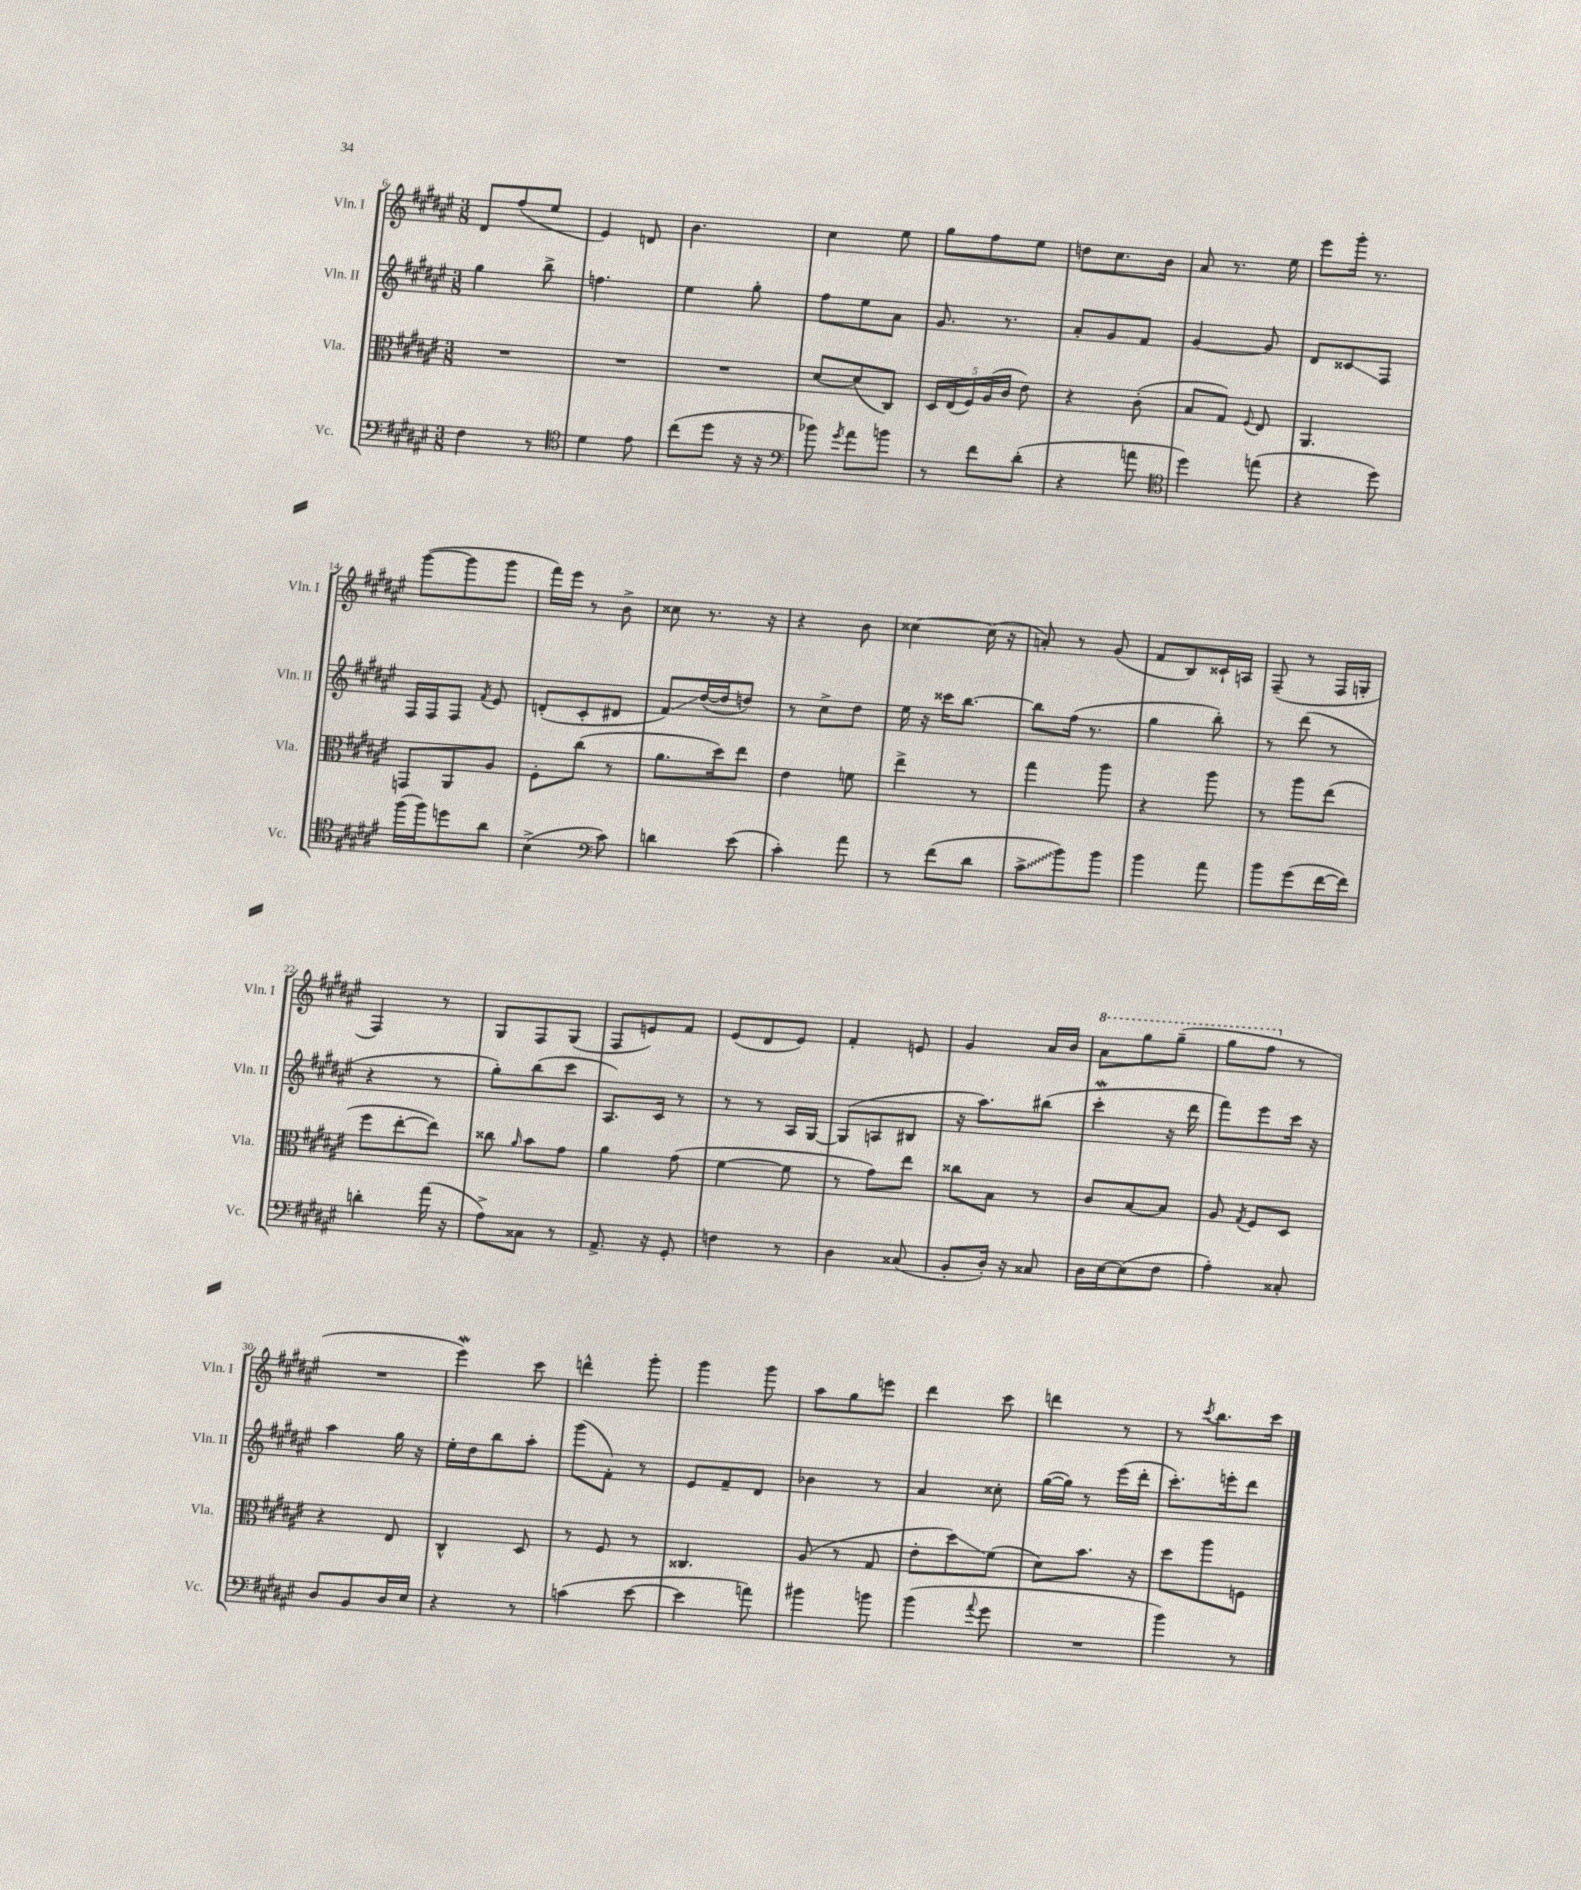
<<
\new StaffGroup <<
\new Staff = "s0" \with { instrumentName = "Vln. I" shortInstrumentName = "Vln. I" } {
    \clef treble \key fis \major \numericTimeSignature \time 3/8
    \autoBeamOff dis'8[ fis''8( eis''8] |
    eis'4) d'8 |
    b'4. |
    cis''4 eis''8 |
    gis''8[ fis''8 eis''8] |
    d''8[ cis''8. b'16] |
    ais'8 r8. eis''16 |
    eis'''8[ gis'''16]-. r8. |
    gis'''8[~( gis'''8 gis'''8] |
    fis'''16[) eis'''16] r8 b'8-> |
    cisis''8 r8. r16 |
    r4 b'8 |
    cisis''4~ cisis''16( r16 |
    a'8-.) r8 gis'8( |
    fis'8[ b8) cisis'16-! a16] |
    fis8--( r8 fis16[ g16]-. |
    fis4) r8 |
    gis8[ fis8 gis8]( |
    fis8[ e'8) fis'8] |
    eis'8[( dis'8 eis'8]) |
    fis'4-. e'8 |
    gis'4 ais'16[ b'16] |
    \ottava #1 ais''8[ gis'''8 gis'''8]--( |
    gis'''8[ fis'''8] \ottava #0 r8 |
    R4. |
    eis'''4\mordent) cis'''8 |
    d'''4-^ gis'''8-. |
    gis'''4 gis'''8 |
    ais''8[ gis''8 e'''8] |
    dis'''4 cis'''8 |
    d'''4 r8 |
    r8 \acciaccatura { cis'''8 } b''8.[ cis'''16] \bar "|." |
}
\new Staff = "s1" \with { instrumentName = "Vln. II" shortInstrumentName = "Vln. II" } {
    \clef treble \key fis \major \numericTimeSignature \time 3/8
    \autoBeamOff gis''4 b''8-> |
    f''4. |
    eis''4 gis''8-. |
    fis''8[ eis''8 ais'8] |
    gis'8. r8. |
    ais'8[-. gis'8 fis'8] |
    gis'4~ gis'8 |
    dis'8[ cisis'8\glissando fis8] |
    fis16[ fis16 fis8] \acciaccatura { fis'8 } eis'8 |
    d'8[-.( cis'8-. dis'8] |
    fis'8[\glissando) dis''16~( dis''16 d''8]) |
    r8 cis''8[-> dis''8] |
    eis''16 r16 cisis'''16[ b''8.]~ |
    b''8[ fis''16]( r8. |
    gis''4 b''8-.) |
    r8 dis'''8( r8 |
    r4 r8 |
    gis''8[-.) b''8( cis'''8] |
    ais8.[) cis'16] r8 |
    r8 r8 ais16[ gis16]~ |
    gis8[( a8 bis8] |
    r16 ais''8.[) bis''8]( |
    cis'''4-.\mordent r16 dis'''16 |
    fis'''8[) eis'''8 cis'''16] r16 |
    ais''4 gis''16 r16 |
    eis''16[-. dis''16 b''8 ais''8]-. |
    gis'''8[( fis'8]-.) r8 |
    eis'8[ fis'8-- dis'8] |
    bes'4 r8 |
    ais'4 cisis''8-. |
    gis''16[~( gis''16]) r8 eis'''16[( dis'''16]-. |
    cis'''8.[-.) e'''16-. dis'''8] \bar "|." |
}
\new Staff = "s2" \with { instrumentName = "Vla." shortInstrumentName = "Vla." } {
    \clef alto \key fis \major \numericTimeSignature \time 3/8
    \autoBeamOff R4. |
    R4. |
    R4. |
    dis'8[~ dis'8( cis8]) |
    \tuplet 5/4 { dis16[ eis16( fis16) ais16( cis'16] } eis'8) |
    r4 cis'8-.( |
    b8[ gis8]) \appoggiatura { fis8 } eis8 |
    ais,4. |
    g,8[ ais,8 ais8] |
    fis8[-. cis''8]( r8 |
    ais'8.[ dis''16) eis''8] |
    eis'4 f'8 |
    eis''4-> r8 |
    gis''4 ais''8 |
    r4 ais''8 |
    r8 ais''8[ eis''8]( |
    fis''8[ eis''8~-. eis''8]) |
    cisis''8 \grace { ais'16 } b'8[ gis'8] |
    ais'4 gis'8( |
    fis'4~ fis'8 |
    r8 gis'8[) eis''8] |
    cisis''8[ b8] r8 |
    cis'8[ b8~ b8] |
    ais8 \acciaccatura { gis8 } fis8[ dis8] |
    r4 eis8 |
    cis4-^ dis8 |
    r8 fis8 r8 |
    cisis4. |
    ais8( r8 gis8 |
    eis'8[-. dis''8\glissando) fis'8]( |
    dis'8[) b'8.] r16 |
    dis''8[ ais''8 f8] \bar "|." |
}
\new Staff = "s3" \with { instrumentName = "Vc." shortInstrumentName = "Vc." } {
    \clef bass \key fis \major \numericTimeSignature \time 3/8
    \autoBeamOff fis4 r8 |
    \clef tenor dis'4 eis'8 |
    cis''8[( dis''8] r16 r16 |
    \clef bass bes'8) \acciaccatura { gis'8 } ais'8[ b'8] |
    r8 fis'8[ dis'8]-.( |
    r4 a'8 |
    \clef tenor dis''4) e''8( |
    r4 dis''8) |
    fis''16[( fis''16) d''8 ais'8] |
    b4->( \clef bass cis'8) |
    d'4 eis'8( |
    cis'4-.) ais'8 |
    r8 fis'8[( dis'8] |
    \once \override Glissando.style = #'zigzag cis'8[->\glissando b'8) b'8] |
    b'4 ais'8 |
    b'8[ gis'8( fis'16~ fis'16]) |
    d'4-. ais'16( r16 |
    ais8[->) cisis8] r8 |
    ais,8.-> r16 gis,8-. |
    f4 r8 |
    dis4 cisis8( |
    b,8[-. dis16]-.) r16 cisis8 |
    dis16[ eis16~ eis8( fis8] |
    ais4-.) cisis8-. |
    dis8[ b,8 dis16 eis16] |
    r4 r8 |
    c'4( eis'8~ |
    eis'4 a'8) |
    bis'4 b'8 |
    b'4( \appoggiatura { ais'8 } gis'8 |
    R4. |
    b'4) r8 \bar "|." |
}
>>
>>
\layout { \context { \Score currentBarNumber = #6 } }
